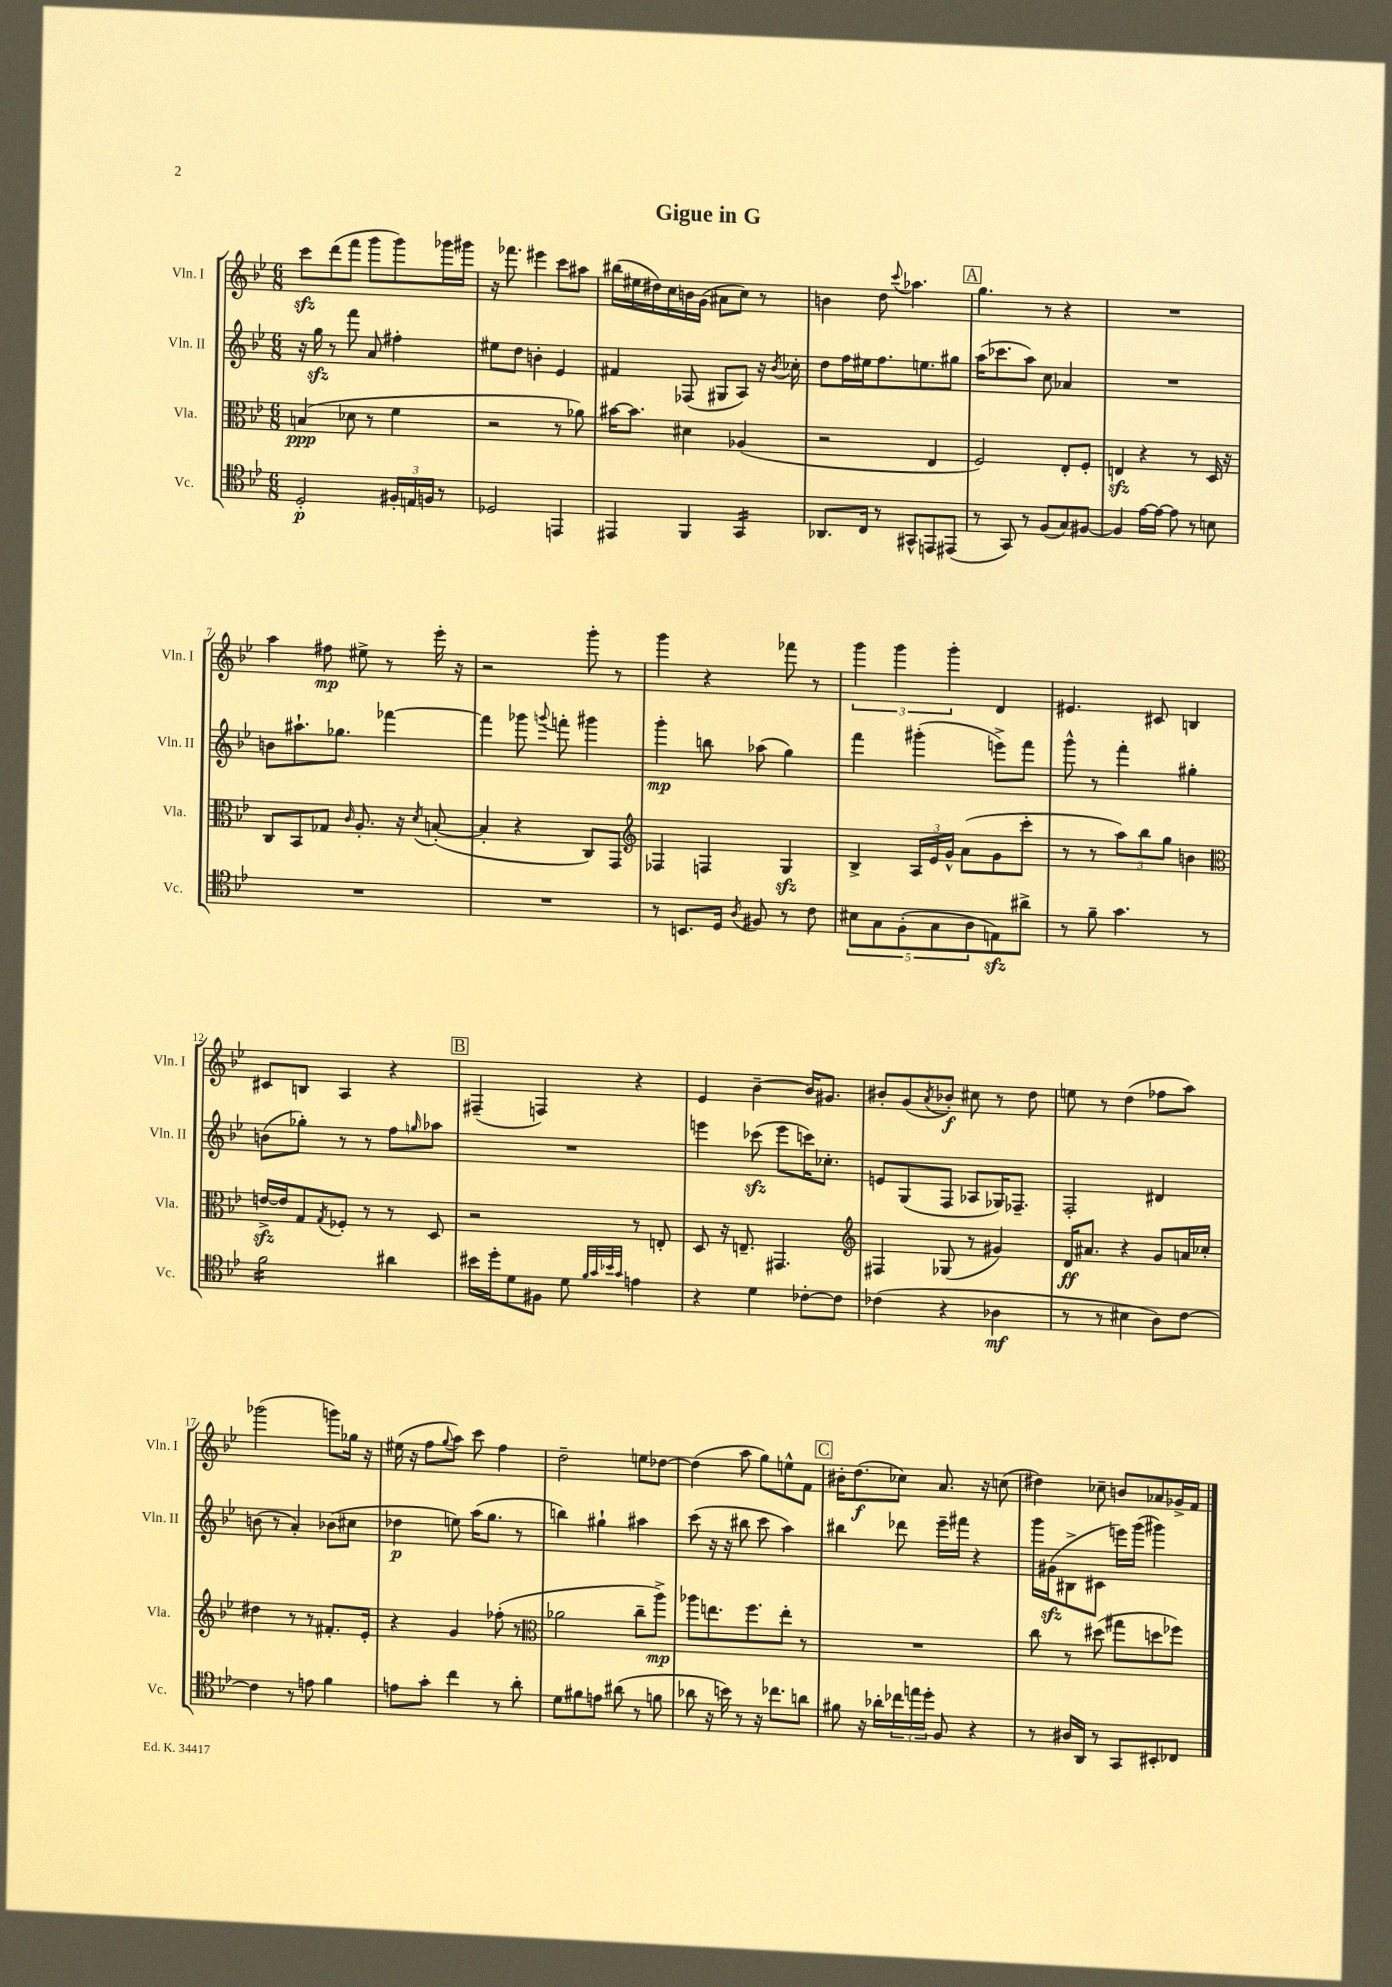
\header { title = "Gigue in G" }
<<
\new StaffGroup <<
\new Staff = "s0" \with { instrumentName = "Vln. I" shortInstrumentName = "Vln. I" } {
    \clef treble \key bes \major \numericTimeSignature \time 6/8
    c'''8\sfz d'''8( f'''8 g'''8 g'''8) ges'''16 gis'''16 |
    r16 fes'''8. eis'''4 c'''8 ais''8 |
    bis''16( eis''16 dis''16) c''16 b'16 g'16( ais'8 c''8) r8 |
    b'4 d''8 \appoggiatura { c'''8 } aes''4. |
    \mark \markup { \box "A" } g''4. r8 r4 |
    R2. |
    a''4 fis''8\mp eis''8-> r8 ees'''16-. r16 |
    r2 g'''8-. r8 |
    g'''4 r4 fes'''8 r8 |
    \tuplet 3/2 { g'''4 g'''4 g'''4-. } d'4 |
    eis'4. cis'8 b4 |
    cis'8 b8 a4 r4 |
    \mark \markup { \box "B" } fis4--( f4) r4 |
    ees'4 bes'4~-- bes'16 gis'8. |
    bis'8-. g'8( \acciaccatura { a'8 } bes'8-.\f) cis''8 r8 d''8 |
    e''8 r8 d''4( fes''8 a''8) |
    ges'''2( g'''8) ges''16 r16 |
    eis''16( r16 f''8 \appoggiatura { g''8 } a''8) c'''8 f''4 |
    d''2-- e''8 des''8~ |
    des''4( a''8 g''8) e''8-^ f'8 |
    \mark \markup { \box "C" } bis'16-. d''8.\f( ces''8) a'8. r16 c''8( |
    dis''4) ces''8-- b'8 aes'8 ges'16-> f'16 \bar "|." |
}
\new Staff = "s1" \with { instrumentName = "Vln. II" shortInstrumentName = "Vln. II" } {
    \clef treble \key bes \major \numericTimeSignature \time 6/8
    r16 g''16\sfz r8 f'''8 a'8 fis''4-. |
    eis''8 d''8 b'4-. ees'4 |
    fis'4 fes8( gis8 a8) r16 \acciaccatura { bes'8 } ces''16-. |
    d''8 f''16 eis''16 f''8. e''8. gis''8 |
    \mark \markup { \box "A" } a''16( ces'''8. a''8) c''8 aes'4 |
    R2. |
    b'8 ais''8.-! ges''8. fes'''4~ |
    fes'''4 ges'''8 \appoggiatura { g'''8 } f'''8-. gis'''4 |
    g'''4-.\mp b''8 aes''8( g''4) |
    f'''4 gis'''4-.( e'''8->) f'''8 |
    g'''8-^ r8 f'''4-. gis''4-. |
    b'8( ges''8-.) r8 r8 f''8 \grace { g''16 } aes''8 |
    \mark \markup { \box "B" } R2. |
    e'''4 ces'''8\sfz( e'''8 c'''16) ces''8.-. |
    e'8 g8( f8 aes8 ges16) fes8.-- |
    f2-. dis'4 |
    b'8( r8 a'4-.) bes'8( cis''8 |
    des''4\p e''8) a''16( g''8. r8 |
    b''4) gis''4-! ais''4 |
    c'''8( r16 r16 bis''8 c'''8 a''4) |
    \mark \markup { \box "C" } bis''4 des'''8 ees'''16-- fis'''16 r4 |
    g'''16 gis'16\sfz( bis8-> cis'8 e'''16) g'''16( gis'''4) \bar "|." |
}
\new Staff = "s2" \with { instrumentName = "Vla." shortInstrumentName = "Vla." } {
    \clef alto \key bes \major \numericTimeSignature \time 6/8
    b4\ppp( des'8 r8 f'4 |
    r2 r8 aes'8) |
    bis'16~ bis'8. dis'4 aes4( |
    r2 ees4 |
    \mark \markup { \box "A" } f2) ees8-. f8-. |
    e4\sfz r4 r8 d16 r16 |
    c8 bes,8 ges8 \grace { c'16 } a8.-. r16 \acciaccatura { d'8 } b8~-.( |
    b4-. r4 c8) g,8 |
    \clef treble fes4 f4 g4\sfz |
    bes4-> \tuplet 3/2 { a16 ees'16 g'16-^ } a'8( g'8 c'''8-. |
    r8 r8 \tuplet 3/2 { a''8) bes''8 g''8 } b'4 |
    \clef alto e'16~->\sfz e'16 g8 \acciaccatura { g8 } fes8-. r8 r8 d8 |
    \mark \markup { \box "B" } r2 r8 e8-. |
    d8 r16 e8.-- gis,4. |
    \clef treble fis4 ges8( r8 gis'4) |
    d'16\ff ais'8. r4 g'8 a'16 ces''16-. |
    dis''4 r8 r8 fis'8.-. ees'16-. |
    r4 g'4 fes''8-.( r8 |
    \clef alto aes'2 c''8-- a''8->\mp) |
    aes''8 e''8. f''8. e''8-. r8 |
    \mark \markup { \box "C" } R2. |
    c''8 r8 dis''8( gis''8 d''8 fes''8) \bar "|." |
}
\new Staff = "s3" \with { instrumentName = "Vc." shortInstrumentName = "Vc." } {
    \clef tenor \key bes \major \numericTimeSignature \time 6/8
    d2-.\p \tuplet 3/2 { fis16-. e16 f16 } r8 |
    des2 e,4 |
    eis,4 f,4 g,4:16 |
    aes,8. c16 r8 gis,8-^ e,8 eis,8( |
    \mark \markup { \box "A" } r8 g,8) r8 f8( g8) fis8~ |
    fis4 ees'16~ ees'16~ ees'8 r8 b8 |
    R2. |
    R2. |
    r8 b,8. d16 \acciaccatura { a8 } fis8 r8 c'8 |
    \tuplet 5/4 { bis8 g8 f8-.( g8 a8 } e8\sfz) ais'8-> |
    r8 f'8-- g'4. r8 |
    f'2:16 ais'4 |
    \mark \markup { \box "B" } bis'16 d''16-. d'8 fis8 d'8 \grace { f'32 g'32 bes'32 g'32 } e'4 |
    r4 d'4 ces'8~-. ces'8 |
    ces'4( r4 aes4\mf |
    r8 r8 bis4 a8) c'8~ |
    c'4 r8 e'8 f'4 |
    e'8 g'8-. c''4 r8 a'8-. |
    d'8 fis'8 e'8 ais'8( r8 f'8 |
    aes'8 r16 b'16) r8 r16 ces''8. a'8 |
    \mark \markup { \box "C" } fis'8 r16 aes'16-. \tuplet 3/2 { ces''16 e''16 d''16-. } f8 r4 |
    r8 ais16 a,16 r8 g,8 bis,8-. ces8 \bar "|." |
}
>>
>>
